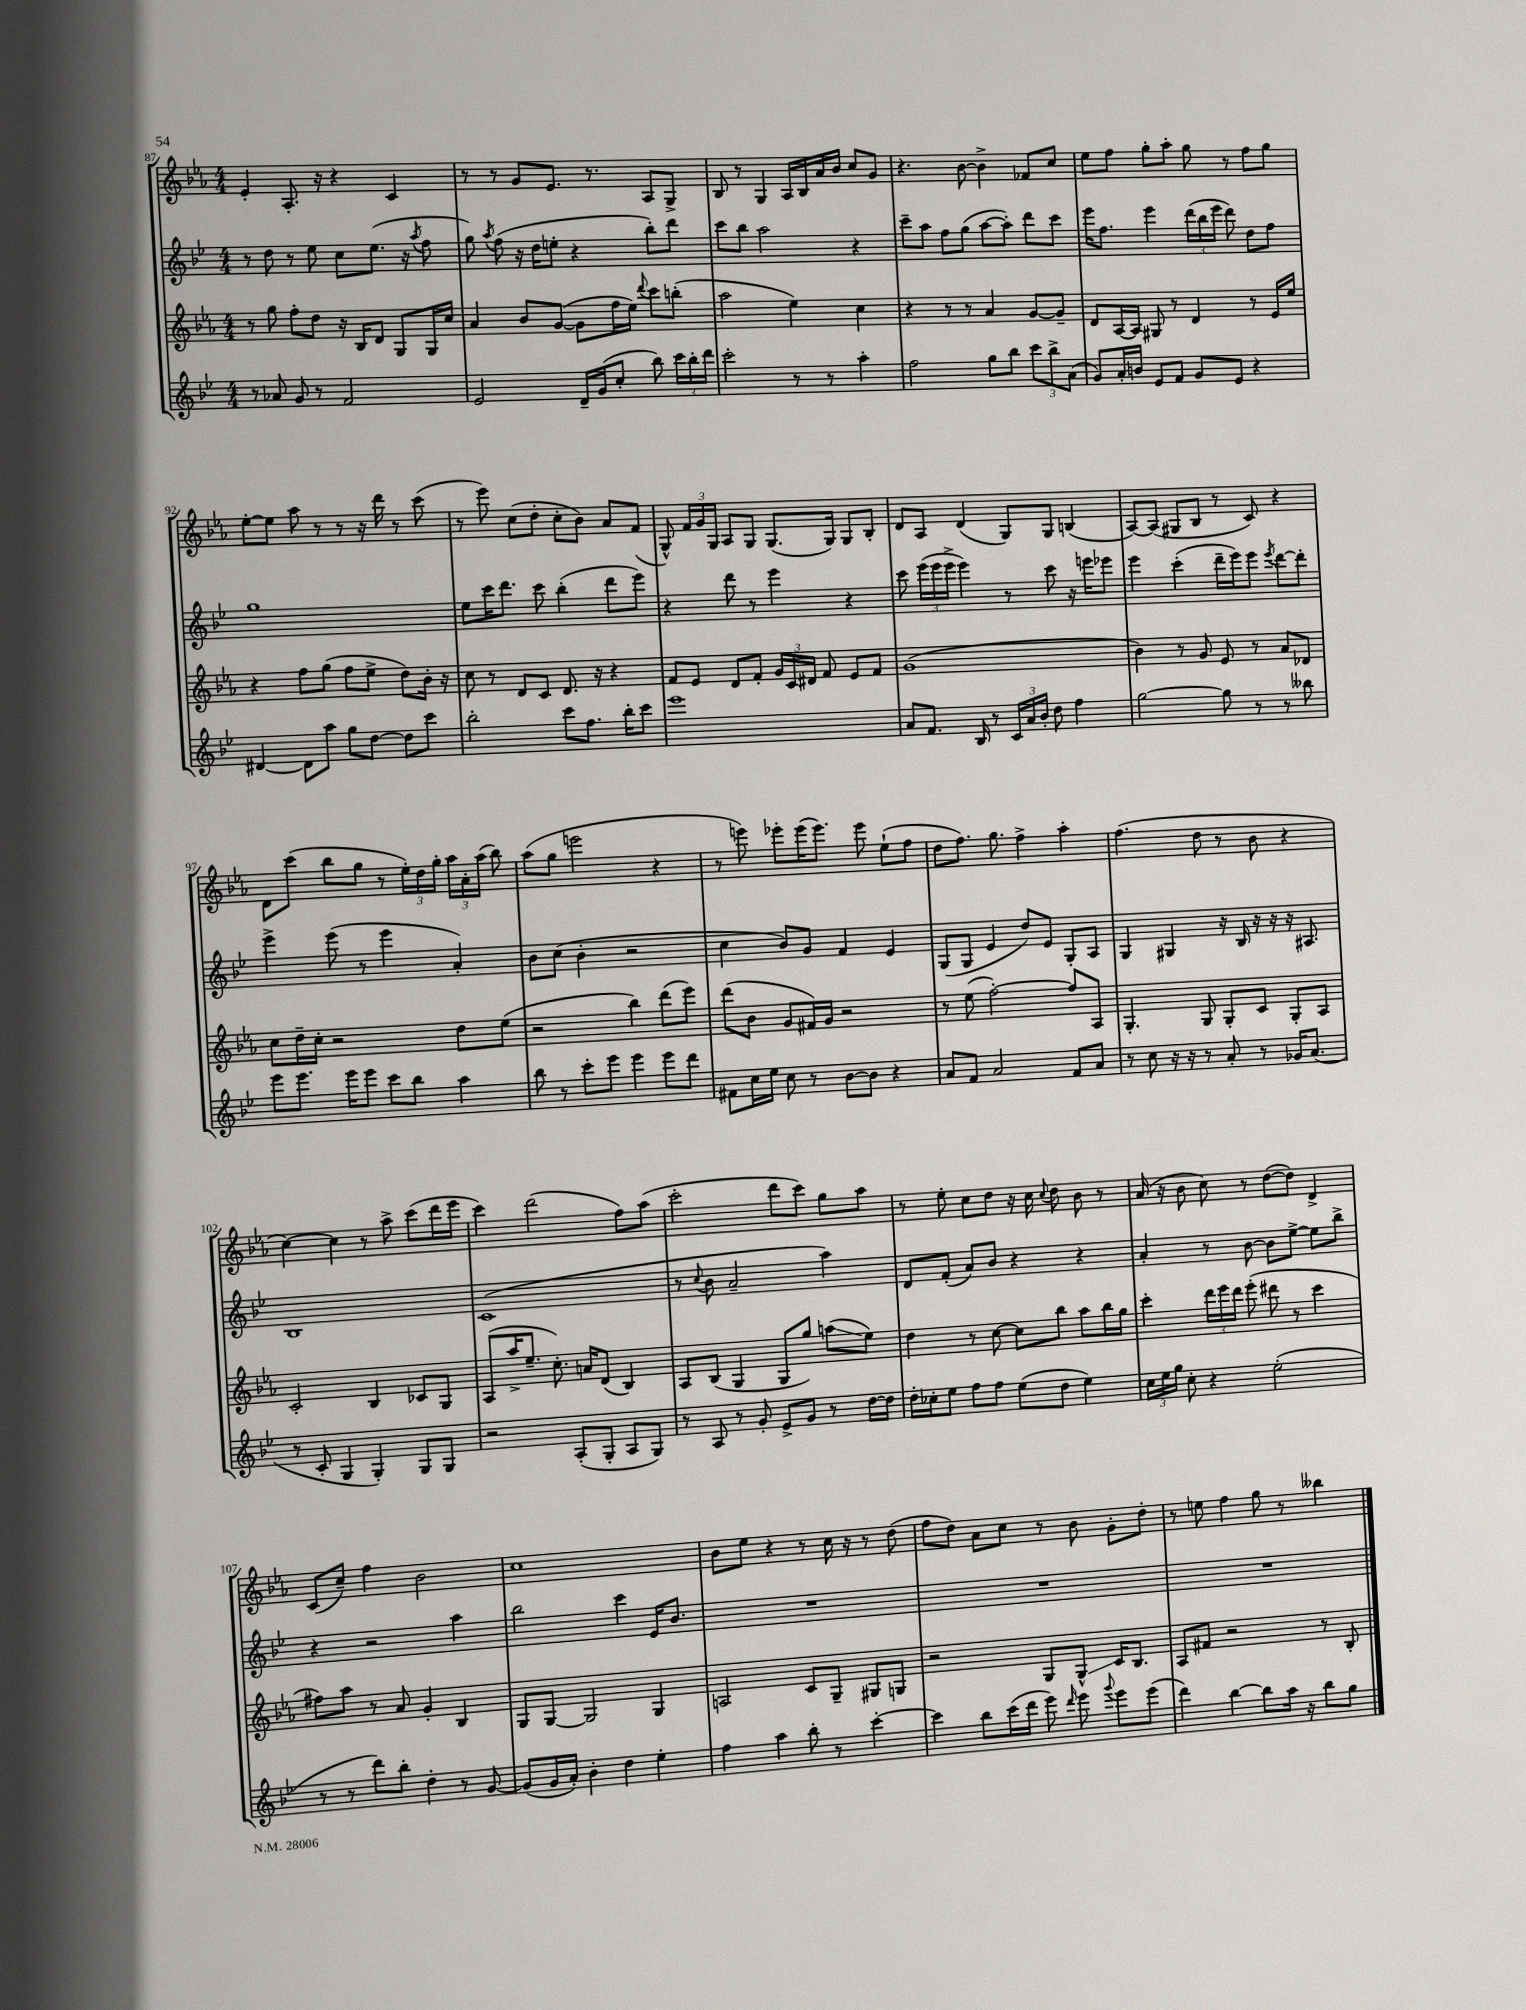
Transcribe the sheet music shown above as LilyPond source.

<<
\new StaffGroup <<
\new Staff = "s0" {
    \clef treble \key ees \major \numericTimeSignature \time 4/4
    \autoBeamOff ees'4-. aes8.-. r16 r4 c'4 |
    r8 r8 g'8[ ees'8.] r8. aes8[ g8]-> |
    bes8 r8 g4 aes16[ bes16 aes'16 bes'16] c''8[ g'8] |
    r4. bes'8~ bes'4-> fes'8[ c''8] |
    ees''8[ f''8] g''8[-. aes''8]-. g''8 r8 f''8[ g''8] |
    ees''8[~-. ees''8] aes''8 r8 r8 r16 d'''16 r8 c'''8( |
    r8 ees'''8) c''8[( d''8]-. c''8[-. bes'8]) aes'8[ f'8]( |
    g8-^) \tuplet 3/2 { f'16[ g'16 g16] } aes8[ g8] g8.[( g16]) g8[ bes8]-. |
    d'8[ aes8] d'4( g8[) g8] b4( |
    aes8[~) aes8]( gis8[ bes8] r8 c'8) r4 |
    d'8[ c'''8]( bes''8[ g''8] r8 \tuplet 3/2 { ees''16[-.) d''16 g''16]-. } \tuplet 3/2 { aes''16[ aes'16-. aes''16]( } bes''8) |
    aes''8[( g''8] e'''2 r4 |
    r8 e'''8) ees'''8[-. ees'''16( ees'''8.]) ees'''8 ees''8[-!( f''8] |
    d''8[ f''8.]) g''8. f''4-> aes''4-. |
    f''4.( d''8 r8 bes'8 r4 |
    c''4~) c''4 r8 aes''8-> c'''8[( d'''16 ees'''16] |
    c'''4) d'''2( f''8[) aes''8]( |
    c'''2-. d'''8[ c'''8]) g''8[ aes''8] |
    r8 ees''8-. c''8[ d''8] r16 c''16 \appoggiatura { c''8 } d''8 bes'8 r8 |
    aes'16( r16 bes'8 c''8) r8 d''8[~( d''8]) d'4-> |
    c'8[( c''8]--) f''4 bes'2 |
    c''1 |
    bes'8[ ees''8] r4 r8 c''16 r16 r8 d''8( |
    f''8[ d''8]) aes'8[ c''8] r8 bes'8 g'8[-. d''8]-. |
    r8 e''8 f''4 g''8 r8 beses''4 \bar "|." |
}
\new Staff = "s1" {
    \clef treble \key bes \major \numericTimeSignature \time 4/4
    \autoBeamOff r8 d''8 r8 ees''8 c''8[ ees''8.]( r16 \acciaccatura { a''8 } f''8 |
    g''8) \acciaccatura { a''8 } f''8( r16 d''16[ e''8]-. r4 bes''8[-.) d'''8] |
    c'''8[ bes''8] a''2 r4 |
    c'''8[-- a''8] f''8[ g''8]( a''8[~ a''8]-.) d'''8[ c'''8] |
    ees'''16[ f''8.] ees'''4 \tuplet 3/2 { d'''16[( bes''16 ees'''16] } d'''8) d''8[ f''8] |
    g''1 |
    ees''8[ c'''16 d'''8.] c'''8 bes''4-.( d'''8[ ees'''8]) |
    r4 d'''8 r8 ees'''4 r4 |
    c'''8 \tuplet 3/2 { ees'''16[( ees'''16 ees'''16]-> } ees'''4) r8 c'''8 r16 e'''16[ ees'''8] |
    ees'''4 c'''4-.( d'''16[-- ees'''16) ees'''8] \acciaccatura { ees'''8 } d'''8[~ d'''8]-. |
    ees'''4-> ees'''8( r8 ees'''4 a'4-.) |
    bes'8[ c''8]( bes'4-. r2 |
    c''4 bes'8[) g'8] f'4 ees'4 |
    g8[( g8] ees'4 d''8[) ees'8] g8[-. a8] |
    g4 gis4 r16 bes16 r16 r16 r16 ais8. |
    bes1 |
    c'1( |
    r8 \appoggiatura { c''8 } bes'8 a'2-- a''4) |
    d'8[ f'8]-.( a'8[) bes'8] r4 r4 |
    a'4-. r8 bes'8~ bes'8[ ees''8]~-> ees''8[ bes''8]-> |
    r4 r2 a''4 |
    bes''2 c'''4 ees'16[ bes'8.] |
    R1 |
    R1 |
    R1 \bar "|." |
}
\new Staff = "s2" {
    \clef treble \key ees \major \numericTimeSignature \time 4/4
    \autoBeamOff r8 g''8 f''8[-. d''8] r16 bes16[ d'8] g8[ g16 c''16] |
    aes'4 bes'8[ g'8]~( g'8[ f''16 ees''16]) \appoggiatura { d'''8 } c'''8[ b''8]-.( |
    aes''2 ees''4) c''4 |
    r4 r8 r8 aes'4 g'8[~ g'8]-- |
    d'8[ aes16~ aes16] gis8 r8 d'4 r8 ees'16[ ees''16] |
    r4 f''8[ g''8]( f''8[ ees''8]-> d''8[) bes'16]-. r16 |
    c''8 r8 d'8[ c'8] d'8. r16 r4 |
    f'8[ ees'8] d'8[ f'8]-. \tuplet 3/2 { g'16[ c'16 dis'16] } f'8 ees'8[ f'8] |
    g'1( |
    bes'4) r8 g'8 ees'8 r8 aes'8[ des'8] |
    c''8[ d''16-- c''16]-. r2 d''8[ ees''8]( |
    r2 bes''4) d'''8[( ees'''8]) |
    d'''8[( bes'8] g'8[ fis'16) g'16] r2 |
    r8 ees''8( f''2~-.) f''8[ aes8] |
    g4.-. g8 g8[-. c'8] g8[-. aes8] |
    c'2-. bes4 ces'8[ g8] |
    aes8[( aes''16-> ees''8.]-- c''8.-.) a'16[ d'8]( bes4) |
    aes8[ bes8]( g4 g8[ g''8]) a''8[\glissando( ees''8]) |
    d''4 r8 c''8~ c''8[ bes''8] aes''8[ bes''16 g''16] |
    c'''4-. \tuplet 3/2 { d'''16[ ees'''16 d'''16] } ees'''8-.( dis'''8 r8 c'''4 |
    fis''8[) aes''8] r8 aes'8 g'4-. bes4 |
    g8[ g8]~ g2 g4 |
    a2 c'8[ g8]-- gis8[ g8] |
    r2 g8[ g8]-^\glissando c'16[ bes8.] |
    aes8[ fis'8] r2 r8 bes8-. \bar "|." |
}
\new Staff = "s3" {
    \clef treble \key bes \major \numericTimeSignature \time 4/4
    \autoBeamOff r8 aes'8 g'8 r8 f'2 |
    ees'2 d'16[-- g'16( c''8]-. bes''8) \tuplet 3/2 { c'''16[ bes''16-. d'''16] } |
    c'''2-. r8 r8 a''4-. |
    f''2 g''8[ bes''8] \tuplet 3/2 { c'''8[ bes''8-> a'8]( } |
    g'8[) a'16-. b'16] ees'8[ f'8] g'8[ ees'8] r4 |
    dis'4~ dis'8[ a''8] g''8[ d''8]~ d''8[ c'''8] |
    bes''2-. c'''8[ f''8.] bes''16[-. c'''8] |
    ees'''1 |
    a'8[ f'8.] bes16 r8 \tuplet 3/2 { c'16[ a'16 bes'16]-. } d''8 f''4 |
    g''2~ g''8 r8 r8 beses''8 |
    ees'''8[ ees'''8.] ees'''16[ ees'''8] c'''8[ bes''8] a''4 |
    bes''8 r8 c'''8[-. ees'''8] ees'''4 ees'''8[ d'''8] |
    fis'8[ c''16 ees''16] c''8 r8 bes'8[~ bes'8] r4 |
    a'8[ f'8] a'2 f'8[ a'8] |
    r8 c''8 r16 r16 r8 a'8-. r8 ges'16[ a'8.]( |
    r8 c'8-. g4 g4-.) g8[ g8] |
    r2 a8[-.( g8]-. a8[ g8]) |
    r8 a8 r8 g'8-. ees'8[-> g'8] r8 d''16[~ d''16] |
    d''16[-. ces''16-. ees''8] f''8[ f''8] ees''8[( d''8] ees''4) |
    \tuplet 3/2 { c''16[ ees''16 g''16] } c''8-. r4 ees''2-.( |
    r8 r8 d'''8[) bes''8]-. d''4-. r8 g'8~ |
    g'8[( g'16 a'16]-.) bes'4-. d''4 ees''4-. |
    f''4 a''4 bes''8-. r8 c'''4~-. |
    c'''4 bes''8[ c'''16( d'''16] ees'''8) \grace { d'''16 } ees'''8 \appoggiatura { g'''8 } ees'''8[ ees'''8]( |
    d'''4) bes''4~ bes''8[ a''16] r16 bes''8[ g''8] \bar "|." |
}
>>
>>
\layout { \context { \Score currentBarNumber = #87 } }
